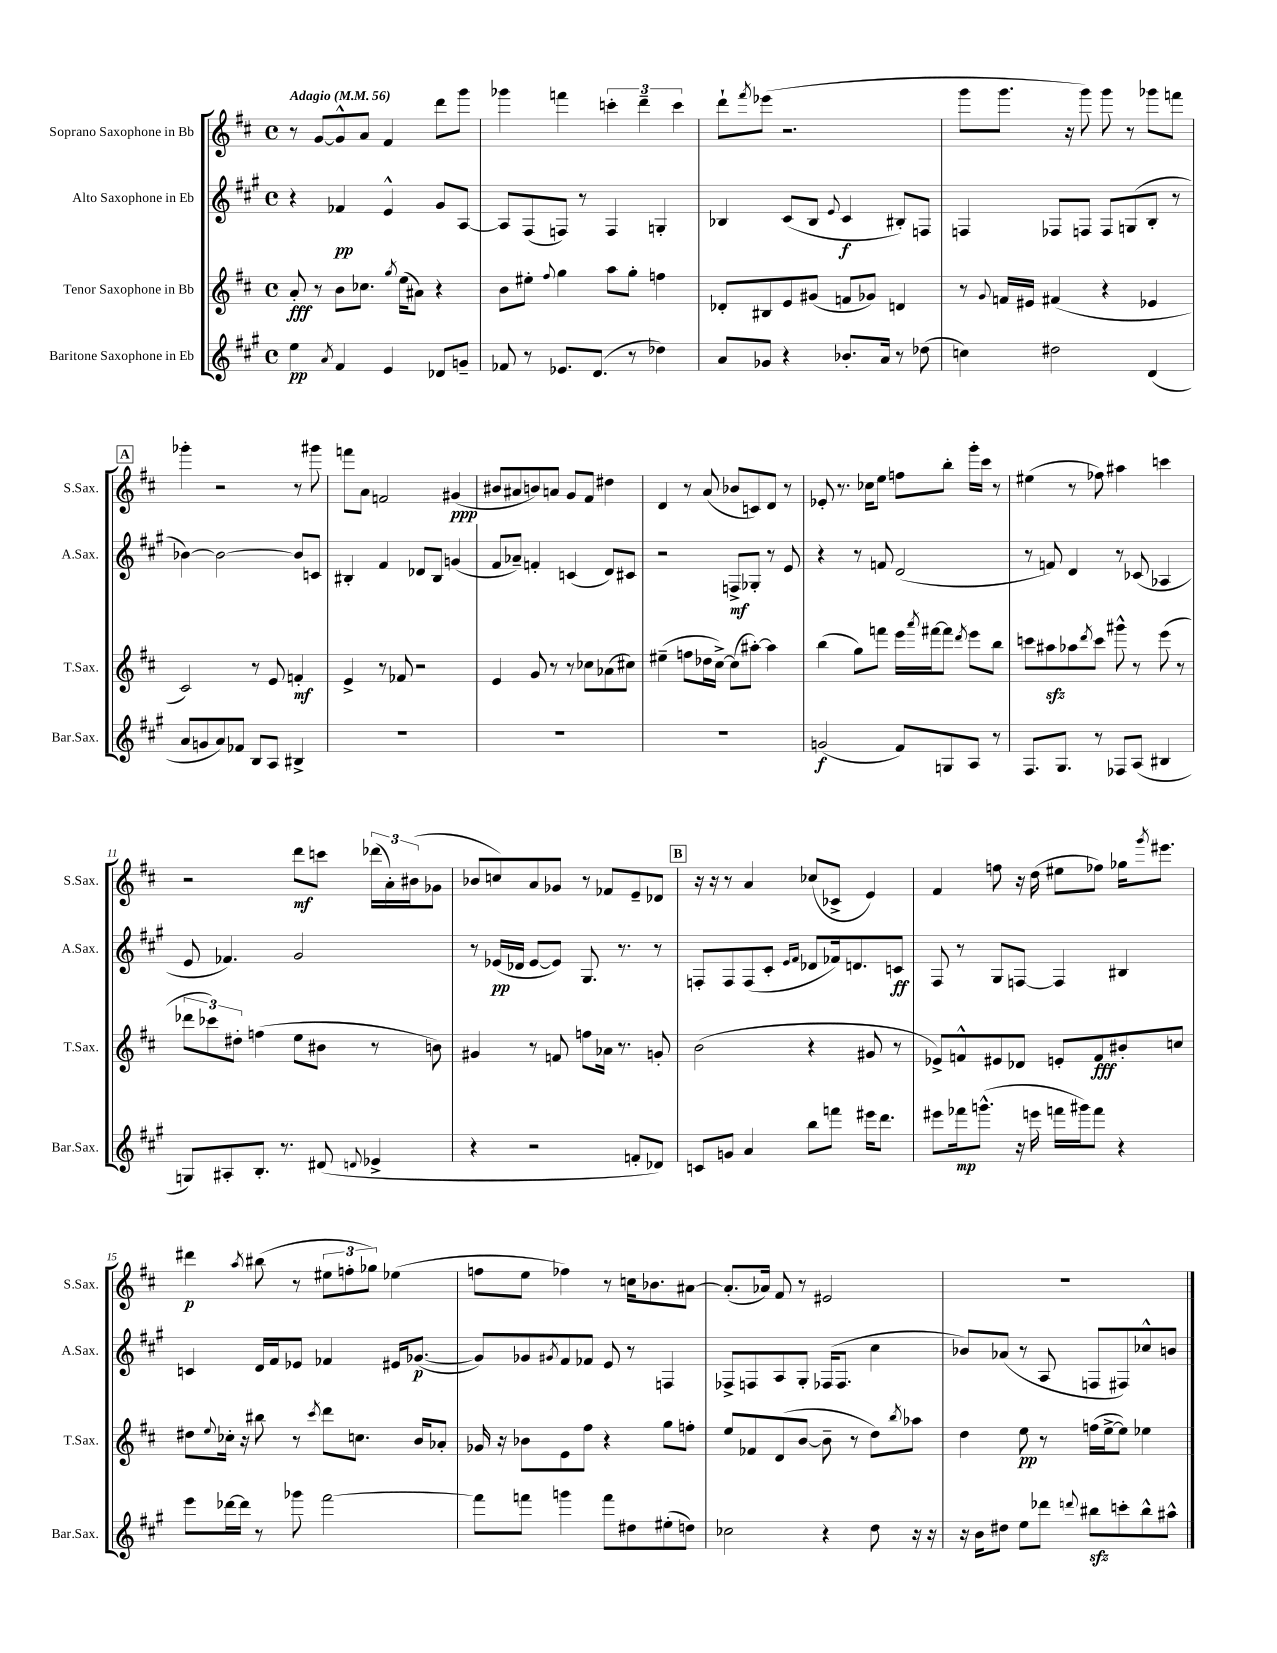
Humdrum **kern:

**kern	**kern	**kern	**kern
*staff4	*staff3	*staff2	*staff1
*clefG2	*clefG2	*clefG2	*clefG2
*k[f#c#g#]	*k[f#c#]	*k[f#c#g#]	*k[f#c#]
*M4/4	*M4/4	*M4/4	*M4/4
*met(c)	*met(c)	*met(c)	*met(c)
*MM56	*MM56	*MM56	*MM56
4ee	8a'	4r	8r
.	8r	.	[8g
8qa	.	.	.
4f#	8b	4f-	8g^^]
.	8.cc-	.	8a
4e	.	4e^^	4f#
.	8qgg	.	.
.	(16ee	.	.
.	8a#)	.	.
8d-	4r	8g#	8ddd
8g~	.	[8A	8ggg
=	=	=	=
8f-	8b	8A]	4ggg-
8r	8ee#'	(8F#	.
.	8qqff#	.	.
8.e-	4gg	8F)	4fff
.	.	8r	.
(8.d	.	.	.
.	8aa	4F	6ccc'
8r	8gg'	.	.
.	.	.	6ddd~
4dd-)	4ff	4G'	.
.	.	.	6ccc
=	=	=	=
8a	8d-'	4B-	8ddd`
.	.	.	8qfff#
8g-	8B#	.	(8eee-
4r	8e	(8c#	2.r
.	(8g#	8B-	.
.	.	8qqe	.
8.b-'	8f	4c#	.
.	8g-)	.	.
16a	.	.	.
8r	4d	8B#')	.
(8dd-	.	8F	.
=	=	=	=
4cc)	8r	4F	8ggg
.	8qqg	.	.
.	16f	.	8.ggg
.	16e#	.	.
2dd#	(4f#	8F-	.
.	.	.	16r
.	.	8F	8ggg)
.	4r	8F	8ggg
.	.	(8G	8r
(4d	4e-	8B'	8ggg-
.	.	8r	8fff
=	=	=	=
8a	2c#)	[4b-)	4ggg-'
8g	.	.	.
8a)	.	2b-_	2r
8f-	.	.	.
8B	8r	.	.
8A	8e	.	.
4B#^	4f'	8b-]	8r
.	.	8c	8ggg#
=	=	=	=
1r	4e^	4B#'	8fff
.	.	.	8a
.	8r	4f#	2f
.	8f-	.	.
.	2r	8d-	.
.	.	8B#	.
.	.	(4g	(4g#
=	=	=	=
1r	4e	8f#	8b#
.	.	8a-~)	8a#
.	8g	4f'	8b)
.	8r	.	8a
.	8r	(4c	8g
.	8cc-	.	8f#
.	(8a-	8d)	4dd#
.	8cc#)	8c#	.
=	=	=	=
1r	(4ee#~	2r	4d
.	8ff	.	8r
.	16dd-	.	(8a
.	[16cc#^)	.	.
.	(8cc#]	8F^	8b-
.	[8aa#')	8G-'	8c)
.	4aa#]	8r	8d
.	.	8e	8r
=	=	=	=
(2g	(4bb	4r	8e-'
.	.	.	8.r
.	8gg)	8r	.
.	.	.	16cc-
.	8fff	8f	8ee
8f#)	16eee	(2d	8ff
.	8qaaa	.	.
.	[16fff#	.	.
8G	8fff#]	.	8bb'
.	8qddd	.	.
8A	8eee	.	16ggg'
.	.	.	16ccc#
8r	8bb	.	8r
=	=	=	=
8.F#	8ccc	8r	(4ee#
.	8aa#	8f)	.
8.G#	.	.	.
.	8aa-	4d	8r
.	8qddd	.	.
8r	8ccc	.	8ff-)
8F-	8ggg#^^	8r	4aa#
(8A	8r	(8c-	.
4B#	(8eee	4A-	4ccc
.	8r	.	.
=	=	=	=
8G)	12ddd-	8e	2r
.	12ccc-)	.	.
8A#'	.	4.f-)	.
.	12dd#'	.	.
8.B'	(4ff	.	.
8.r	.	.	.
.	8ee	2g#	8ddd
(8d#	8b#	.	8ccc
8qqd	.	.	.
4e-^	8r	.	(24ddd-
.	.	.	24a')
.	.	.	(24b#
.	8b)	.	8g-
=	=	=	=
4r	4g#	8r	8b-
.	.	(16e-	8cc)
.	.	16d-	.
2r	8r	[8e-	8a
.	8f	8e-])	8g-
.	8ff	8.G#	8r
.	16a-	.	8f-
.	8.r	8.r	.
8f'	.	.	8e~
8d-)	8g'	8r	8d-
=	=	=	=
8c	(2b	8F'	16r
.	.	.	16r
8g	.	8F	8r
4a	.	(8F	4a
.	.	8c#'	.
.	.	16qqe	.
.	.	16qqf#	.
8bb	4r	8d-	(8cc-
8fff	.	16f-)	8c-^
.	.	8.d	.
16eee#	8g#	.	4e)
8.ddd	.	.	.
.	8r	8c	.
=	=	=	=
8eee#	8e-^)	8F#	4f#
16fff-	8f^^	8r	.
(8.ggg^^	.	.	.
.	8e#	8G#	8ff
16r	8d-	[8F	16r
16eee	.	.	(16dd
16fff	8e'	4F]	8ee#
16ggg#)	.	.	.
8fff	8f	.	8ff-)
4r	8b#'	4B#	16gg-
.	.	.	8qggg
.	.	.	8.eee#
.	8cc	.	.
=	=	=	=
8eee	8dd#	4c	4ddd#
.	8qqee	.	.
[16ddd-	16cc-'	.	.
16ddd-]	16r	.	.
.	.	.	8qaa
8r	8bb#	16d	(8bb#
.	.	16f#	.
8ggg-	8r	8e-	8r
.	8qccc#	.	.
[2fff#	8ddd	4f-	12ee#
.	.	.	12ff'
.	8.cc	.	.
.	.	.	12gg-)
.	.	16e#	(4ee-
.	16b	([8.g-	.
.	8a-'	.	.
=	=	=	=
8fff#]	16g-	8g-])	8ff
.	16r	.	.
8fff	8b-	8g-	8ee
.	.	8qg#	.
4ggg	8e	8f#	4ff-)
.	8ff#	8f-	.
8fff	4r	8e	8r
8dd#	.	8r	16cc
.	.	.	8.b-
(8ee#'	8gg	4F	.
8dd)	8ff'	.	[8a#
=	=	=	=
2cc-	8ee	8F-^	(8.a#']
.	8f-	8F	.
.	.	.	16a-)
.	(8d	8A	8f#
.	[8b	8G#'	8r
4r	8b~]	(16F-	2e#
.	.	8.F-	.
.	8r	.	.
8dd	8dd)	4cc#	.
.	8qbb	.	.
16r	8aa-	.	.
16r	.	.	.
=	=	=	=
16r	4dd	8b-)	1r
16b	.	.	.
8dd#	.	(8a-	.
8ee	8ee	8r	.
8ddd-	8r	8A	.
8qqddd	.	.	.
8bb#	(16ff	8F	.
.	[16ee^	.	.
8ccc'	8ee])	8F#)	.
8bb#^^	4ee-	8cc-^^	.
8aa#^^	.	8b	.
==	==	==	==
*-	*-	*-	*-
